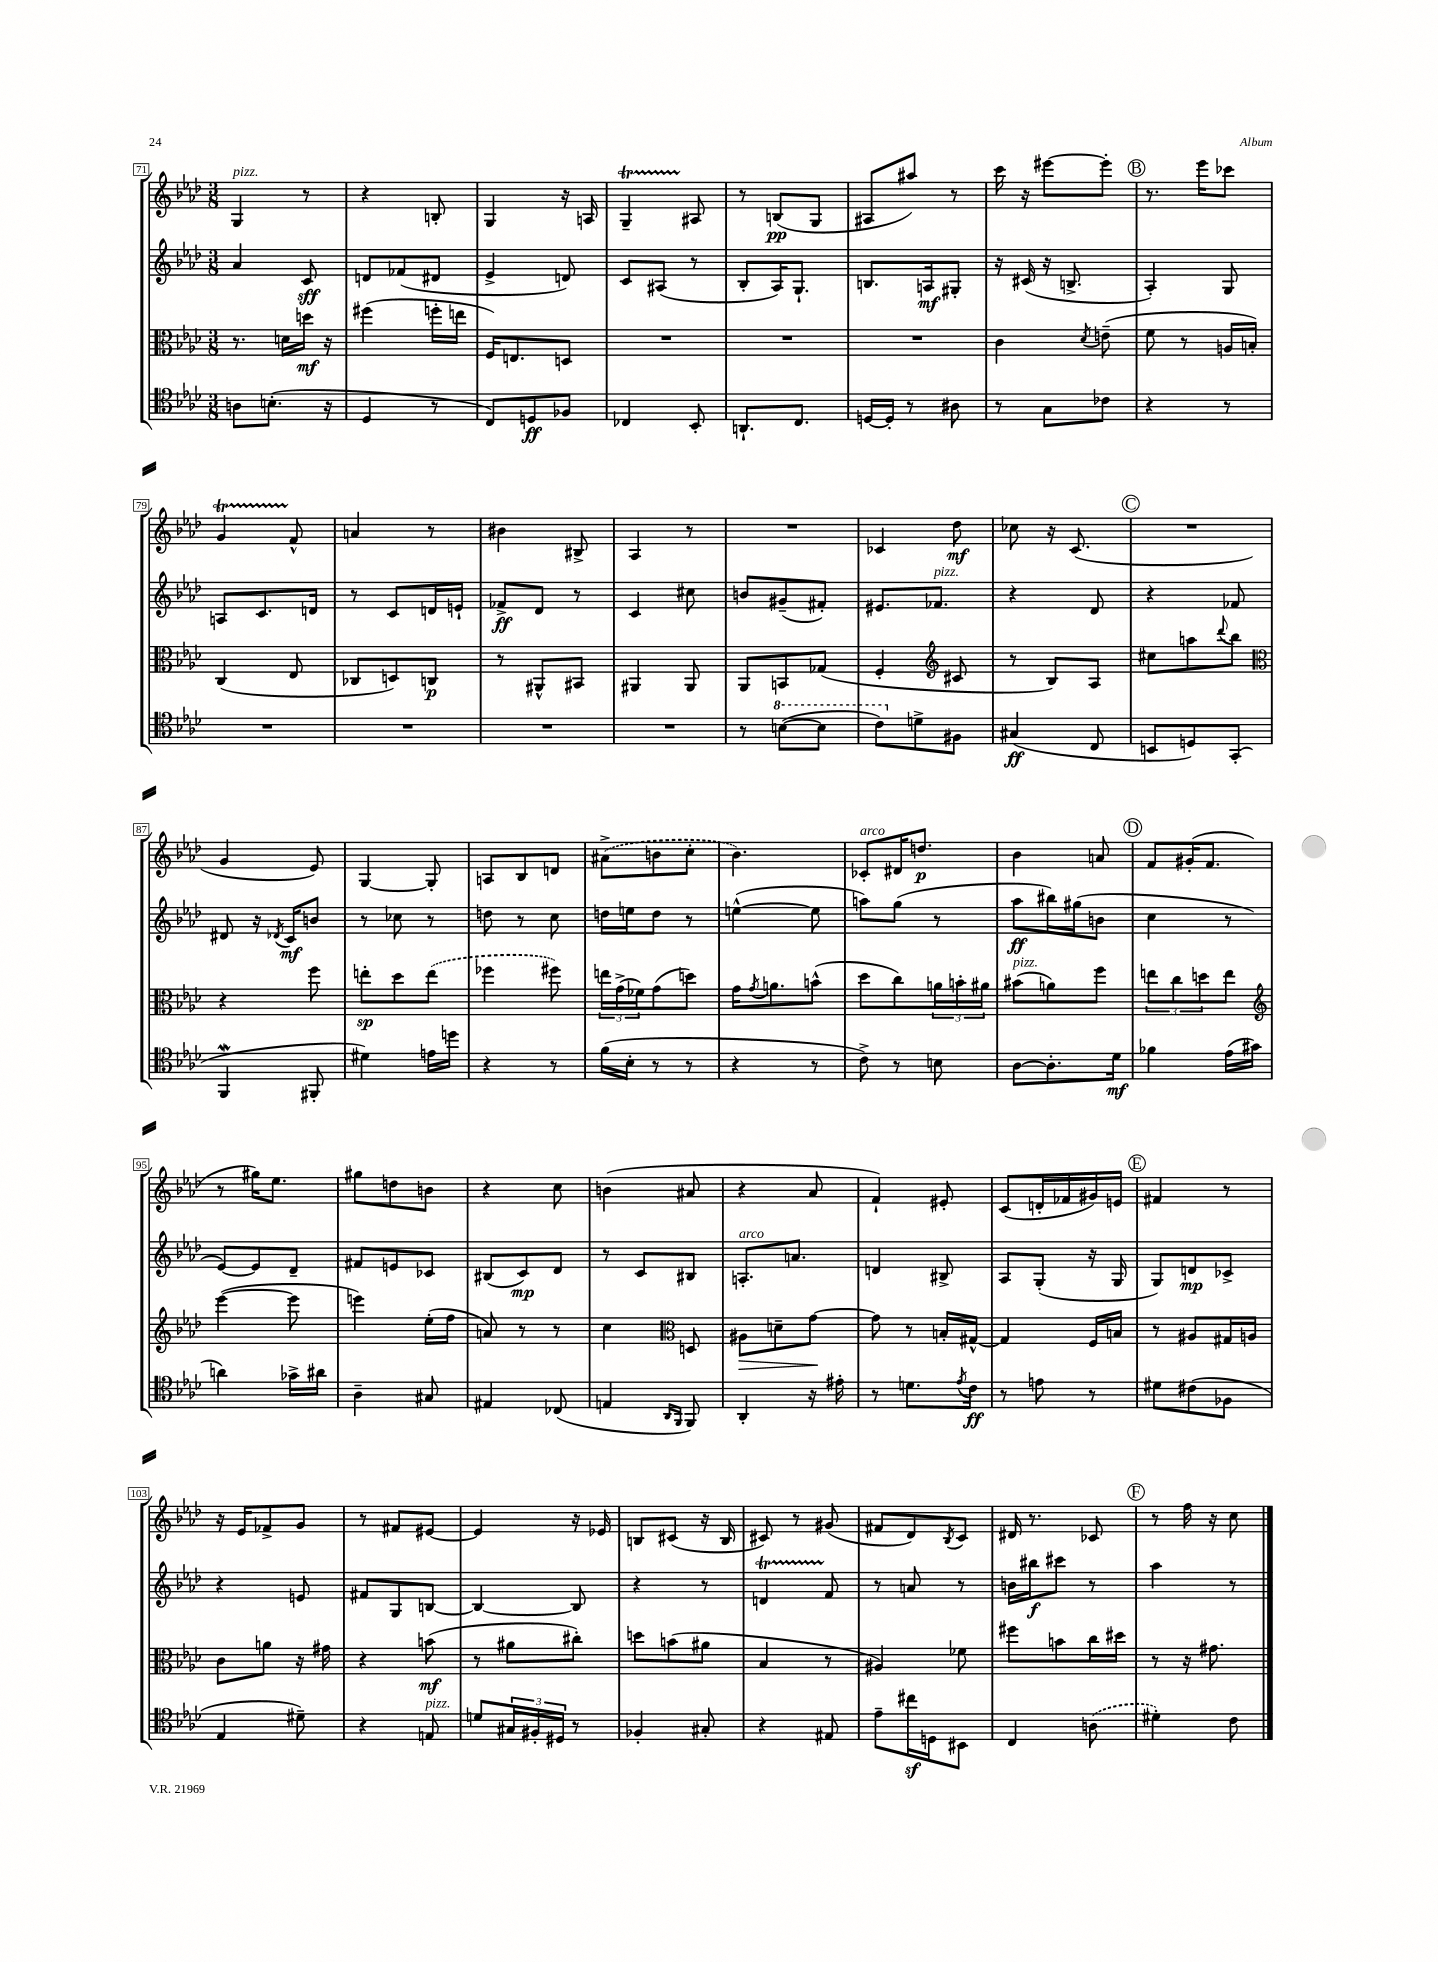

**kern	**kern	**kern	**kern
*staff4	*staff3	*staff2	*staff1
*clefC4	*clefC3	*clefG2	*clefG2
*k[b-e-a-d-]	*k[b-e-a-d-]	*k[b-e-a-d-]	*k[b-e-a-d-]
*M3/8	*M3/8	*M3/8	*M3/8
8A\L	8.r	4a-/	4G/
(8.B'\J	.	.	.
.	16d\LL	.	.
.	16dd\JJ	8c/	8r
16r	16r	.	.
=	=	=	=
4D-/	(4ff#\	8d/L	4r
.	.	(8f-/	.
8r	16ff'\LL	8d#/J	8B'/
.	16ee\JJ	.	.
=	=	=	=
8C/L)	16F/LK)	4e-^/	4G/
.	8.E/	.	.
8D/	.	.	.
8F-/J	8D/J	8d/)	16r
.	.	.	16A/
=	=	=	=
4C-/	4.r	8c/L	4G~/
.	.	(8A#/J	.
8BB-'/	.	8r	8A#/
=	=	=	=
8.AA`/L	4.r	8B-'/L	8r
.	.	16A-/K)	(8B/L
8.C/J	.	8.G`/J	.
.	.	.	8G/J
=	=	=	=
[16D/LL	4.r	8.B/L	8A#/L
16D'/]JJ	.	.	.
8r	.	.	8aa#/J)
.	.	16A/k	.
8A#\	.	8G#'/J	8r
=	=	=	=
8r	4c\	16r	16ccc\
.	.	(16c#/	16r
8G\L	.	16r	[8eee#\L
.	.	8.B^/	.
.	8qd-/	.	.
8c-\J	(8e~\	.	8eee#'\]J
=	=	=	=
4r	8f\	4A-'/)	8.r
.	8r	.	.
.	.	.	16eee-\LK
8r	16A/LL	8G/	8ccc-\J
.	16B'/JJ)	.	.
=	=	=	=
4.r	(4C/	8A/L	4g/
.	.	8.c/	.
.	8E-/	.	8f^^/
.	.	16d/Jk	.
=	=	=	=
4.r	8C-/L	8r	4a/
.	8D/)	8c/L	.
.	8C/J	16d/L	8r
.	.	16e`/JJ	.
=	=	=	=
4.r	8r	8f-^/L	4b#\
.	8AA#^^/L	8d-/J	.
.	8BB#/J	8r	8B#^/
=	=	=	=
4.r	4AA#/	4c/	4A-/
.	8AA#/	8cc#\	8r
=	=	=	=
8r	8AA-/L	8b/L	4.r
([8b\L	8BB/	(8g#~/	.
8b\]J	(8G-/J	8f#'/J)	.
=	=	=	=
8cc\L)	4F'/	8.e#/L	4c-/
8d^\	.	.	.
.	.	8.f-/J	.
*	*clefG2	*	*
8F#\J	8c#/	.	8dd-\
=	=	=	=
(4G#/	8r	4r	8cc-\
.	8B-/L)	.	16r
.	.	.	(8.c/
8C/	8A-/J	8d-/	.
=	=	=	=
8BB/L	8cc#\L	4r	4.r
8D/)	8aa\	.	.
.	8qqddd-/	.	.
(8GG'/J	8bb-\J	8f-/	.
=	=	=	=
*	*clefC3	*	*
4FF/	4r	8d#/	4g/
.	.	16r	.
.	.	8qd-/	.
.	.	16c/LK	.
8FF#'/	8ff\	8b/J	8e-/)
=	=	=	=
4d#\)	8ee'\L	8r	[4G/
.	8dd-\	8cc-\	.
16e\LL	(8ee\J	8r	8G'/]
16dd\JJ	.	.	.
=	=	=	=
4r	4ff-\	8dd\	8A/L
.	.	8r	8B-/
8r	8ff#\)	8cc\	8d/J
=	=	=	=
(16f\LL	24ee\LL	16dd\LL	(8a#^\L
.	(24g^\	.	.
16B-'\JJ	.	16ee\J	.
.	24f-\J)	.	.
8r	(8g\	8dd\J	8b\
8r	8dd\J)	8r	8cc'\J
=	=	=	=
4r	16g\LK	([4ee^^\	4.b-\)
.	8qg/	.	.
.	8.a\	.	.
8r	(8b^^\J	8ee\]	.
=	=	=	=
8c^\)	8dd-\L	8aa\L)	8c-'/L
8r	8cc\)	(8gg\J	16d#/K
.	.	.	8.dd/J
8B\	24a\L	8r	.
.	24b'\	.	.
.	24a#\JJ	.	.
=	=	=	=
[8A-\L	(8b#\L	8aa-\L	4b-\
8.A-'\]	8a\)	16bb#\L)	.
.	.	(16gg#\J	.
.	8ff\J	8b\J	8a/
16d-\Jk	.	.	.
=	=	=	=
4f-\	12ee\L	4cc\	8f/L
.	12cc\	.	.
.	.	.	(16g#'/K
.	12dd\	.	.
.	.	.	8.f/J
(16e-\LL	8ee\J	8r	.
16g#\JJ	.	.	.
=	=	=	=
*	*clefG2	*	*
4a\)	([4eee-\	[8e-/L)	8r
.	.	8e-/]	16gg#\LK)
.	.	.	8.ee-\J
16g-^\LL	8eee-\]	8d-~/J	.
16a#\JJ	.	.	.
=	=	=	=
4A-~\	4eee\)	8f#/L	8gg#\L
.	.	8e/	8dd\
8G#/	(16ee-'\LL	8c-/J	8b\J
.	16ff\JJ	.	.
=	=	=	=
4E#/	8a/)	(8B#/L	4r
.	8r	8c/)	.
(8C-/	8r	8d-/J	8cc\
=	=	=	=
4E/	4cc\	8r	(4b\
.	.	8c/L	.
*	*clefC3	*	*
16qqAA-/LL	.	.	.
16qqFF/JJ	.	.	.
8FF/)	8D/	8B#/J	8a#/
=	=	=	=
4AA-'/	8A#\L	8.A'/L	4r
.	8d~\	.	.
.	.	8.a/J	.
16r	[8g\J	.	8a-/
16e#'\	.	.	.
=	=	=	=
8r	8g\]	4d/	4f`/)
8.d\L	8r	.	.
.	16B'/LL	8B#^/	8e#'/
8qe-/	.	.	.
16c\Jk	[16G#^^/JJ	.	.
=	=	=	=
8r	4G#/]	8A-/L	(8c/L
8e\	.	(8G'/J	16d'/L
.	.	.	16f-/
8r	16F/LL	16r	16g#/)
.	16B/JJ	16G/	16e/JJ
=	=	=	=
8d#\L	8r	8G/L)	4f#/
(8c#\	8A#/L	8d/	.
8F-\J	16G#/L	8c-^/J	8r
.	16A/JJ	.	.
=	=	=	=
4E-/	8c\L	4r	16r
.	.	.	16e-/LK
.	8a\J	.	8f-^/
8d#~\)	16r	8e/	8g/J
.	16g#\	.	.
=	=	=	=
4r	4r	8f#/L	8r
.	.	8G/	8f#/L
8E/	(8b\	[8B/J	[8e#/J
=	=	=	=
8d/L	8r	4B/_	4e#/]
24G#/L	8a#\L	.	.
24F#'/	.	.	.
24D#/JJ	.	.	.
8r	8cc#'\J)	8B/]	16r
.	.	.	16e-/
=	=	=	=
4F-'/	8dd\L	4r	8B/L
.	(8b\	.	(8c#/J
8G#'/	8a#\J	8r	16r
.	.	.	16B/
=	=	=	=
4r	4B-/	4d/	8c#/)
.	.	.	8r
8E#/	8r	8f/	(8g#/
=	=	=	=
8e-~\L	4A#/)	8r	8f#/L
16cc#\L	.	8a/	8d-/)
16D\J	.	.	.
.	.	.	8qB-/
8BB#\J	8f-\	8r	8c/J
=	=	=	=
4C/	8ff#\L	16b\LL	16d#/
.	.	16bb#\J	8.r
.	8b\	8ccc#\J	.
(8A\	16cc\L	8r	8c-/
.	16dd#\JJ	.	.
=	=	=	=
4d#'\)	8r	4aa-\	8r
.	16r	.	16ff\
.	8.g#\	.	16r
8c\	.	8r	8cc\
==	==	==	==
*-	*-	*-	*-
